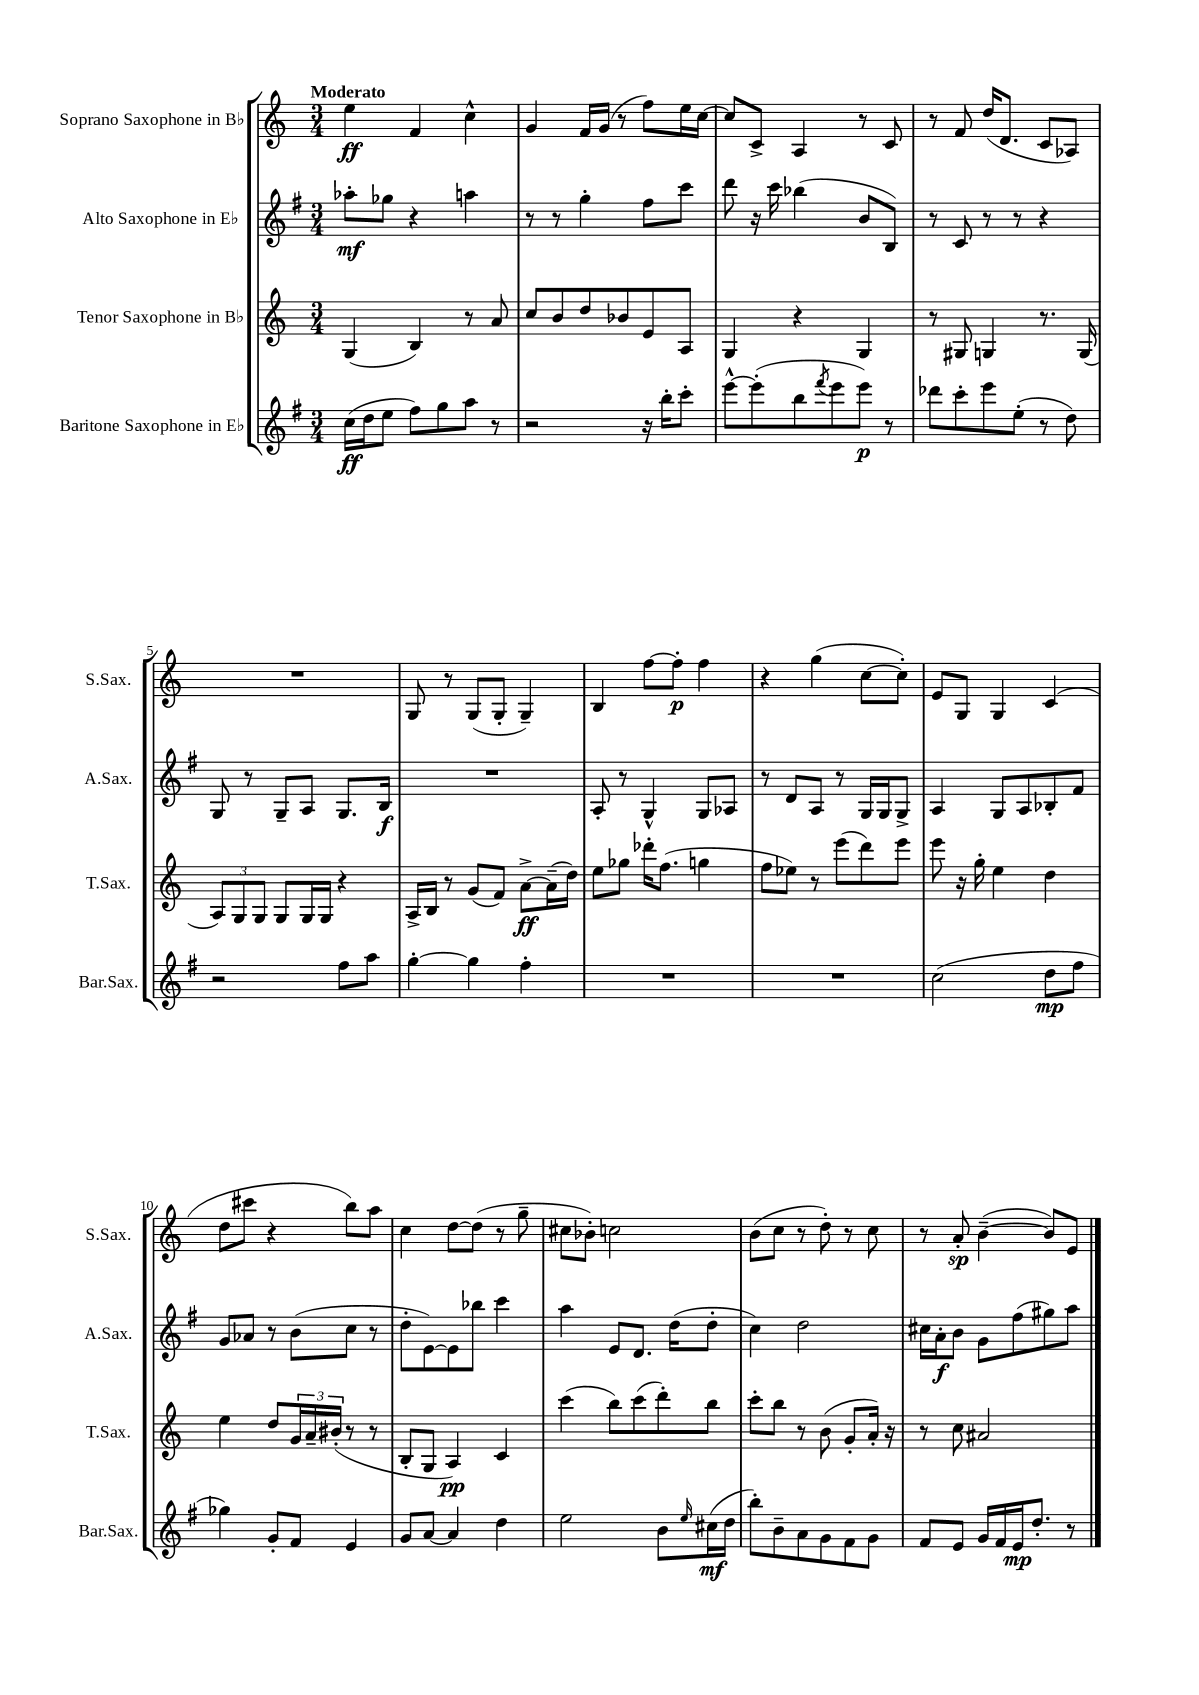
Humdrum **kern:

**kern	**kern	**kern	**kern
*staff4	*staff3	*staff2	*staff1
*clefG2	*clefG2	*clefG2	*clefG2
*k[f#]	*k[]	*k[f#]	*k[]
*M3/4	*M3/4	*M3/4	*M3/4
(16cc\LL	(4G/	8aa-'\L	4ee\
16dd\J	.	.	.
8ee\J	.	8gg-\J	.
8ff#\L)	4B/)	4r	4f/
8gg\	.	.	.
8aa\J	8r	4aa\	4cc^^\
8r	8a/	.	.
=	=	=	=
2r	8cc/L	8r	4g/
.	8b/	8r	.
.	8dd/	4gg'\	16f/LL
.	.	.	(16g/JJ
.	8b-/	.	8r
16r	8e/	8ff#\L	8ff\L)
16bb'\LK	.	.	.
8ccc'\J	8A/J	8ccc\J	16ee\L
.	.	.	[16cc\JJ
=	=	=	=
[8eee^^\L	4G/	8ddd\	8cc/]L
(8eee'\]	.	16r	8c^/J
.	.	16ccc\	.
8bb\	4r	(4bb-\	4A/
8qfff#/	.	.	.
8eee\	.	.	.
8eee\J)	4G/	8b/L	8r
8r	.	8B/J)	8c/
=	=	=	=
8ddd-\L	8r	8r	8r
8ccc'\	8G#/	8c/	8f/
8eee\	4G/	8r	(16dd/LK
.	.	.	8.d/J
(8ee'\J	.	8r	.
8r	8.r	4r	8c/L
8dd\)	.	.	8A-/J)
.	(16G/	.	.
=	=	=	=
2r	12A/L)	8G/	2.r
.	12G/	.	.
.	.	8r	.
.	12G/J	.	.
.	8G/L	8G~/L	.
.	16G/L	8A/J	.
.	16G/JJ	.	.
8ff#\L	4r	8.G/L	.
8aa\J	.	.	.
.	.	16B/Jk	.
=	=	=	=
[4gg'\	16A^/LL	2.r	8G/
.	16B/JJ	.	.
.	8r	.	8r
4gg\]	(8g/L	.	(8G/L
.	8f/J)	.	8G'/J
4ff#'\	[8a^\L	.	4G~/)
.	(16a~\]L	.	.
.	16dd\JJ)	.	.
=	=	=	=
2.r	8ee\L	8A'/	4B/
.	8gg-\J	8r	.
.	16ddd-'\LK	4G^^/	[8ff\L
.	(8.ff\J	.	.
.	.	.	8ff'\]J
.	4gg\	8G/L	4ff\
.	.	8A-/J	.
=	=	=	=
2.r	8ff\L	8r	4r
.	8ee-\J)	8d/L	.
.	8r	8A/J	(4gg\
.	(8eee\L	8r	.
.	8ddd\)	16G/LL	[8cc\L
.	.	16G/J	.
.	8eee\J	8G^/J	8cc'\]J)
=	=	=	=
(2cc\	8eee\	4A/	8e/L
.	16r	.	8G/J
.	16gg'\	.	.
.	4ee\	8G/L	4G/
.	.	8A/	.
8dd\L	4dd\	8B-'/	(4c/
8ff#\J	.	8f#/J	.
=	=	=	=
4gg-\)	4ee\	8g/L	8dd\L
.	.	8a-/J	8ccc#\J
8g'/L	8dd/L	8r	4r
8f#/J	24g/L	(8b\L	.
.	24a~/	.	.
.	(24b#'/JJ	.	.
4e/	8r	8cc\J	8bb\L)
.	8r	8r	8aa\J
=	=	=	=
8g/L	8B'/L	8dd'\L	4cc\
[8a/J	8G/J	[8e\)	.
4a/]	4A/)	8e\]	[8dd\L
.	.	8bb-\J	(8dd\]J
4dd\	4c/	4ccc\	8r
.	.	.	8gg~\
=	=	=	=
2ee\	(4ccc\	4aa\	8cc#\L
.	.	.	8b-'\J)
.	8bb\L)	8e/L	2cc\
.	(8ccc\	8.d/J	.
8b\L	8ddd'\)	.	.
.	.	(16dd\LK	.
16qqee/	.	.	.
(16cc#\L	8bb\J	8dd'\J	.
16dd\JJ	.	.	.
=	=	=	=
8bb'\L)	8ccc'\L	4cc\)	(8b\L
8b~\	8bb\J	.	8cc\J
8a\	8r	2dd\	8r
8g\	(8b\	.	8dd'\)
8f#\	8g'/L	.	8r
8g\J	16a'/Jk)	.	8cc\
.	16r	.	.
=	=	=	=
8f#/L	8r	16cc#\LL	8r
.	.	16a'\J	.
8e/J	8cc\	8b\J	8a'/
16g/LL	2a#/	8g\L	([4b~\
16f#/	.	.	.
16e/J	.	(8ff#\	.
8.dd'/J	.	.	.
.	.	8gg#\)	8b/]L)
8r	.	8aa\J	8e/J
==	==	==	==
*-	*-	*-	*-
